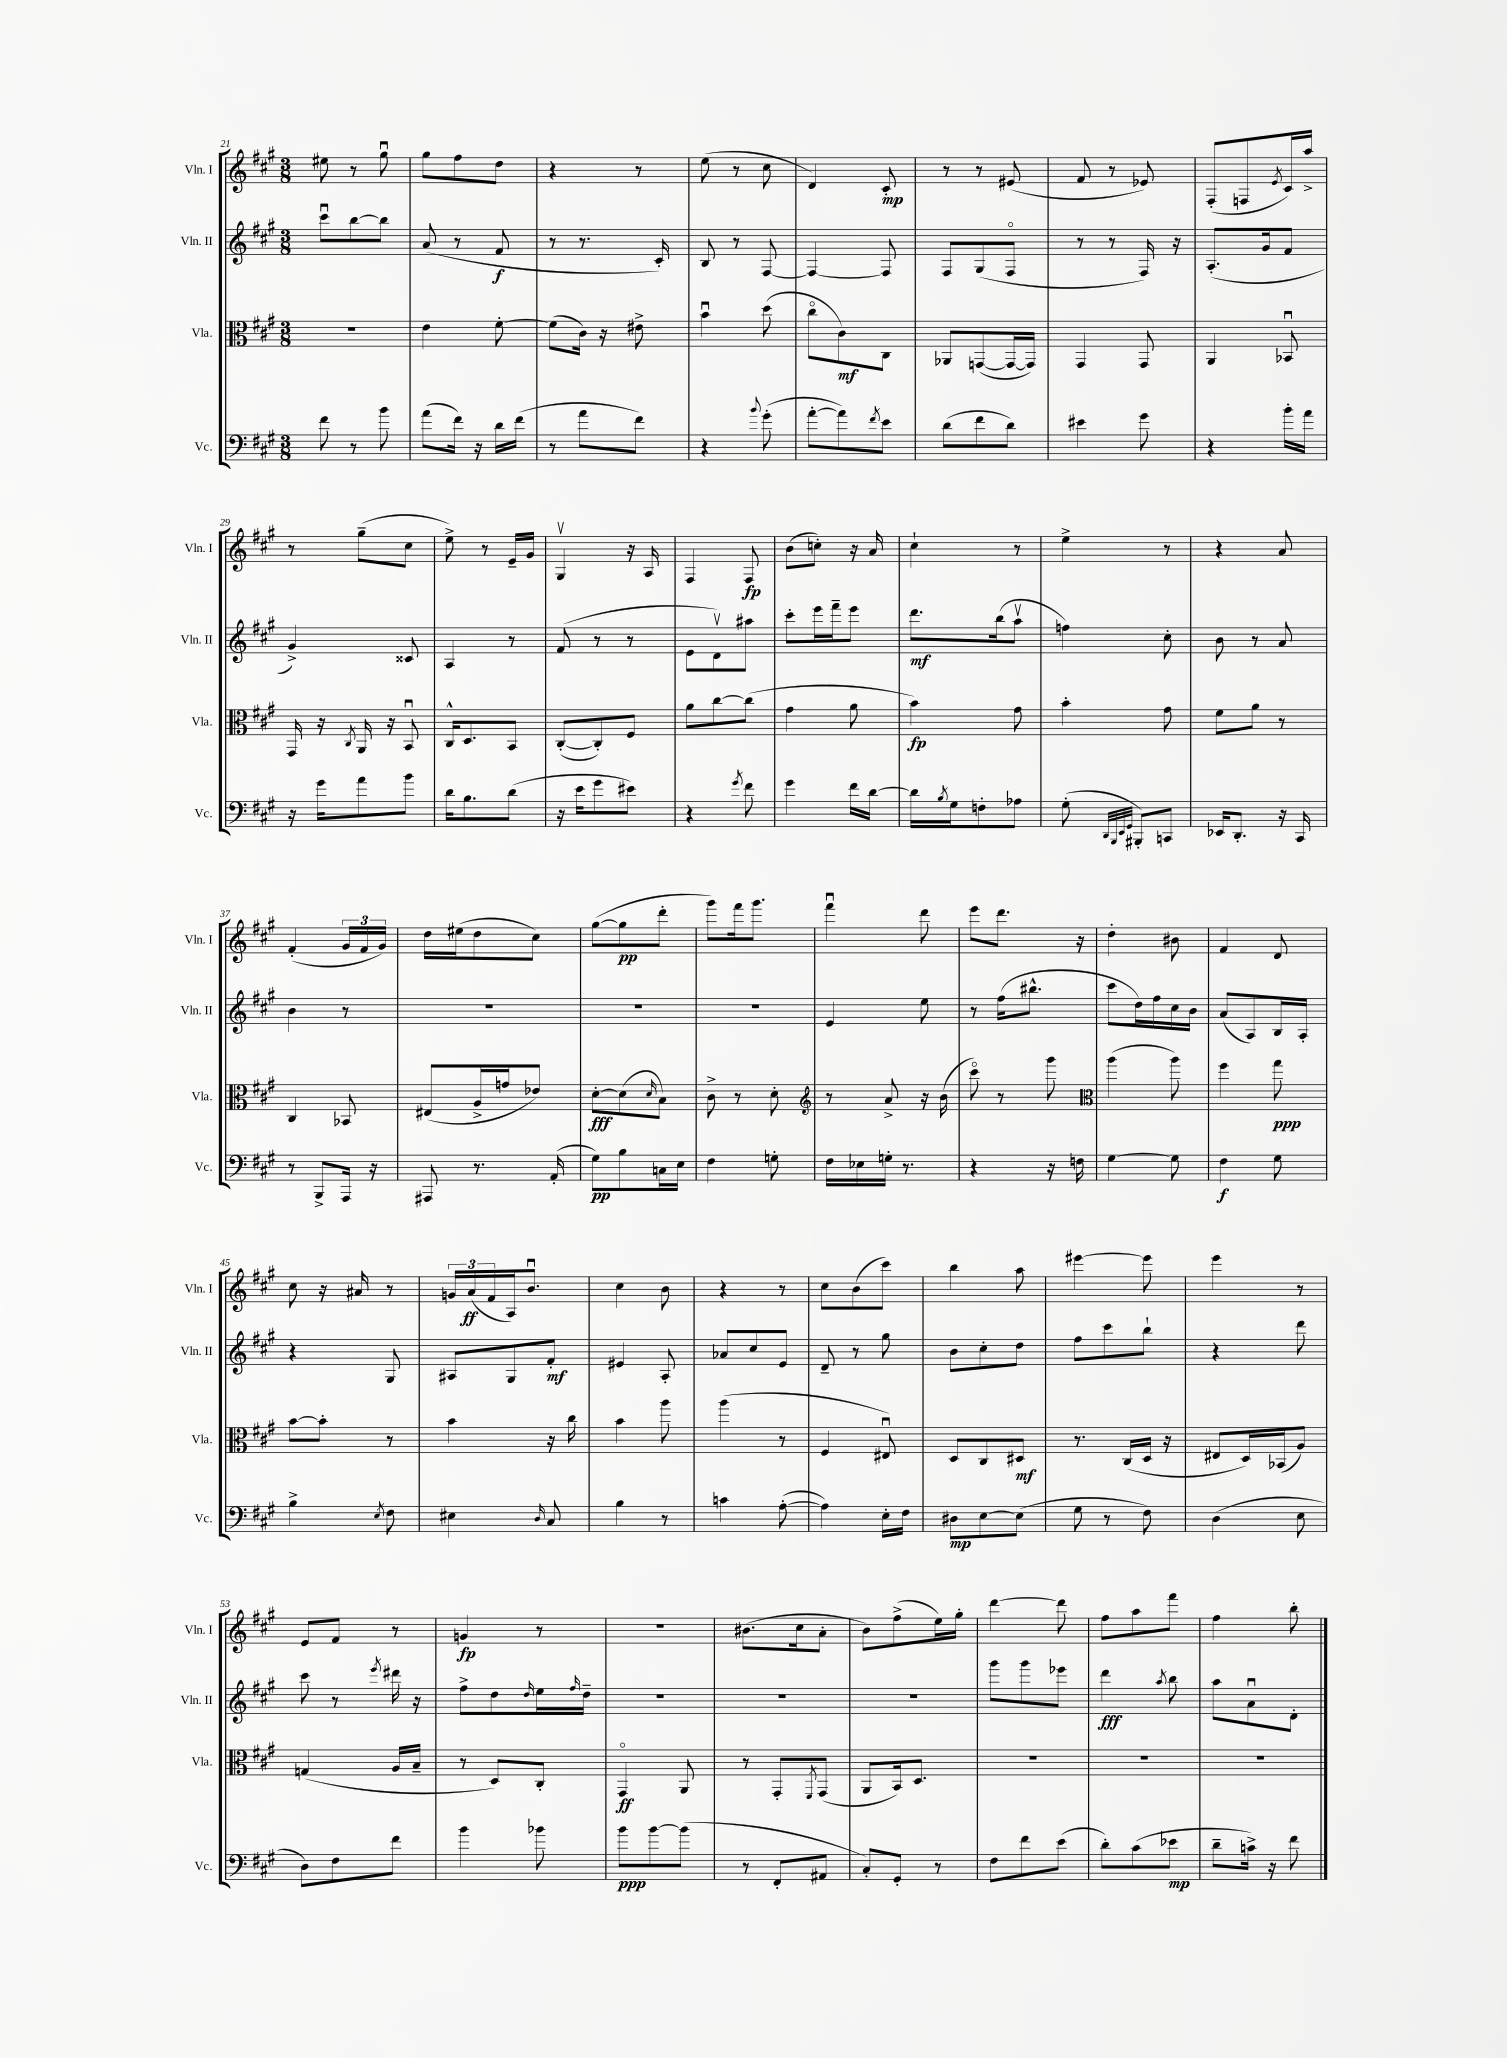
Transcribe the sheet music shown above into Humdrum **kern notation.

**kern	**dynam	**kern	**dynam	**kern	**dynam	**kern	**dynam
*part4	*part4	*part3	*part3	*part2	*part2	*part1	*part1
*staff4	*staff4	*staff3	*staff3	*staff2	*staff2	*staff1	*staff1
*I"Vc.	*	*I"Vla.	*	*I"Vln. II	*	*I"Vln. I	*
*I'Vc.	*	*I'Vla.	*	*I'Vln. II	*	*I'Vln. I	*
*clefF4	*	*clefC3	*	*clefG2	*	*clefG2	*
*k[f#c#g#]	*	*k[f#c#g#]	*	*k[f#c#g#]	*	*k[f#c#g#]	*
*M3/8	*	*M3/8	*	*M3/8	*	*M3/8	*
=21	=21	=21	=21	=21	=21	=21	=21
8f#\	.	4.r	.	8ccc#u\L	.	8ee#X\	.
8r	.	.	.	[8bb\	.	8r	.
8b\	.	.	.	8bb\J]	.	8gg#u\	.
=22	=22	=22	=22	=22	=22	=22	=22
(8a\L	.	4e\	.	(8a/	.	8gg#\L	.
16f#\Jk)	.	.	.	8r	.	8ff#\	.
16r	.	.	.	.	.	.	.
16d\LL	.	[8f#'\	.	8f#/	f	8dd\J	.
(16f#\JJ	.	.	.	.	.	.	.
=23	=23	=23	=23	=23	=23	=23	=23
8r	.	(8f#\L]	.	8r	.	4r	.
8a\L	.	16c#\Jk)	.	8.r	.	.	.
.	.	16r	.	.	.	.	.
8f#\J)	.	8e#X^\	.	.	.	8r	.
.	.	.	.	16c#'/)	.	.	.
=24	=24	=24	=24	=24	=24	=24	=24
4r	.	4bu\	.	8B/	.	(8ee\	.
.	.	.	.	8r	.	8r	.
8qqb/	.	.	.	.	.	.	.
(8g#'\	.	(8dd\	.	[8F#/	.	8cc#\	.
=25	=25	=25	=25	=25	=25	=25	=25
[8a'\L	.	8cc#\L	.	4F#/_	.	4d/)	.
8a\])	.	8c#\)	mf	.	.	.	.
8qf#/	.	.	.	.	.	.	.
8e\J	.	8C#\J	.	8F#/]	.	8c#'/	mp
=26	=26	=26	=26	=26	=26	=26	=26
(8d\L	.	8AA-X/L	.	8F#/L	.	8r	.
8f#\	.	([8GGn/	.	(8G#/	.	8r	.
8d\J)	.	16GG/L_	.	8F#/J	.	(8e#X/	.
.	.	16GG/JJ])	.	.	.	.	.
=27	=27	=27	=27	=27	=27	=27	=27
4e#X\	.	4GG#/	.	8r	.	8f#/	.
.	.	.	.	8r	.	8r	.
8g#\	.	8GG#/	.	16F#/)	.	8e-X/)	.
.	.	.	.	16r	.	.	.
=28	=28	=28	=28	=28	=28	=28	=28
4r	.	4AA/	.	(8.A'/L	.	(8F#'/L	.
.	.	.	.	.	.	8Fn/	.
.	.	.	.	16g#/k	.	.	.
.	.	.	.	.	.	8qe/	.
16b'\LL	.	8BB-Xu/	.	8f#/J	.	16c#/L)	.
16a\JJ	.	.	.	.	.	16aa^/JJ	.
!!LO:LB:g=z
=29	=29	=29	=29	=29	=29	=29	=29
16r	.	16GG#/	.	4g#^/)	.	8r	.
16g#\KL	.	16r	.	.	.	.	.
.	.	8qC#/	.	.	.	.	.
8a\	.	16AA/	.	.	.	(8gg#~\L	.
.	.	16r	.	.	.	.	.
8b\J	.	8BBu/	.	8c##X/	.	8cc#\J	.
=30	=30	=30	=30	=30	=30	=30	=30
16d\KL	.	16C#^^/KL	.	4A/	.	8ee^\)	.
8.B\	.	8.D/	.	.	.	.	.
.	.	.	.	.	.	8r	.
(8d\J	.	8BB/J	.	8r	.	16e~/LL	.
.	.	.	.	.	.	16g#/JJ	.
=31	=31	=31	=31	=31	=31	=31	=31
16r	.	([8C#'/L	.	(8f#/	.	4G#v/	.
16e\KL	.	.	.	.	.	.	.
8g#\	.	8C#'/])	.	8r	.	.	.
8e#X\J)	.	8F#/J	.	8r	.	16r	.
.	.	.	.	.	.	16A/	.
=32	=32	=32	=32	=32	=32	=32	=32
4r	.	8a\L	.	8e\L	.	4F#/	.
.	.	[8cc#\	.	8dv\)	.	.	.
8qg#/	.	.	.	.	.	.	.
8f#\	.	(8cc#\J]	.	8aa#X\J	.	8F#/	fp
=33	=33	=33	=33	=33	=33	=33	=33
4g#\	.	4g#\	.	8ccc#'\L	.	(8b\L	.
.	.	.	.	16eee\L	.	8ccn'\J)	.
.	.	.	.	16fff#~\J	.	.	.
16f#\LL	.	8a\	.	8eee\J	.	16r	.
[16d\JJ	.	.	.	.	.	16a/	.
=34	=34	=34	=34	=34	=34	=34	=34
16d\LL]	.	4b\)	fp	8.ddd\L	mf	4cc#`\	.
8qB/	.	.	.	.	.	.	.
16G#\J	.	.	.	.	.	.	.
8Fn'\	.	.	.	.	.	.	.
.	.	.	.	(16bb\k	.	.	.
8A-X\J	.	8g#\	.	8aav\J	.	8r	.
=35	=35	=35	=35	=35	=35	=35	=35
(8G#'\	.	4b'\	.	4ffn\)	.	4ee^\	.
32qqDD/LLL	.	.	.	.	.	.	.
32qqBBB/	.	.	.	.	.	.	.
32qqEE/	.	.	.	.	.	.	.
32qqGG#/JJJ	.	.	.	.	.	.	.
8BBB#X'/L)	.	.	.	.	.	.	.
8CCn/J	.	8g#\	.	8cc#'\	.	8r	.
=36	=36	=36	=36	=36	=36	=36	=36
16EE-X/KL	.	8f#\L	.	8b\	.	4r	.
8.DD'/J	.	.	.	.	.	.	.
.	.	8a\J	.	8r	.	.	.
16r	.	8r	.	8a/	.	8a/	.
16CC#/	.	.	.	.	.	.	.
!!LO:LB:g=z
=37	=37	=37	=37	=37	=37	=37	=37
8r	.	4C#/	.	4b\	.	(4f#'/	.
8BBB^/L	.	.	.	.	.	.	.
16AAA/Jk	.	8BB-X/	.	8r	.	24g#/LL	.
.	.	.	.	.	.	24f#/	.
16r	.	.	.	.	.	.	.
.	.	.	.	.	.	24g#/JJ)	.
=38	=38	=38	=38	=38	=38	=38	=38
8AAA#X/	.	(8E#X/L	.	4.r	.	16dd\LL	.
.	.	.	.	.	.	(16ee#X\J	.
8.r	.	16A^/L	.	.	.	8dd\	.
.	.	16gn/J	.	.	.	.	.
.	.	8e-X/J)	.	.	.	8cc#\J)	.
(16AA'/	.	.	.	.	.	.	.
=39	=39	=39	=39	=39	=39	=39	=39
8G#\L)	pp	[8d'\L	fff	4.r	.	([8gg#\L	.
8B\	.	(8d\]	.	.	.	8gg#\]	pp
.	.	16qqd/	.	.	.	.	.
16Cn\L	.	8B\J)	.	.	.	8ddd'\J	.
16E\JJ	.	.	.	.	.	.	.
=40	=40	=40	=40	=40	=40	=40	=40
4F#\	.	8c#^\	.	4.r	.	8ggg#\L)	.
.	.	8r	.	.	.	16fff#\k	.
.	.	.	.	.	.	8.ggg#\J	.
8Gn'\	.	8d'\	.	.	.	.	.
=41	=41	=41	=41	=41	=41	=41	=41
*	*	*clefG2	*	*	*	*	*
16F#\LL	.	8r	.	4e/	.	4fff#u\	.
16E-X\	.	.	.	.	.	.	.
16Gn'\JJ	.	8a^/	.	.	.	.	.
8.r	.	.	.	.	.	.	.
.	.	16r	.	8ee\	.	8ddd\	.
.	.	(16b\	.	.	.	.	.
=42	=42	=42	=42	=42	=42	=42	=42
4r	.	8ccc#\)	.	8r	.	8eee\L	.
.	.	8r	.	(16ff#\KL	.	8.ddd\J	.
.	.	.	.	8.bb#X^^\J	.	.	.
16r	.	8ggg#\	.	.	.	.	.
16Fn\	.	.	.	.	.	16r	.
=43	=43	=43	=43	=43	=43	=43	=43
*	*	*clefC3	*	*	*	*	*
[4G#\	.	(4aa\	.	8ccc#\L	.	4dd'\	.
.	.	.	.	16dd\L)	.	.	.
.	.	.	.	16ff#\	.	.	.
8G#\]	.	8aa\)	.	16cc#\	.	8b#X\	.
.	.	.	.	16b\JJ	.	.	.
=44	=44	=44	=44	=44	=44	=44	=44
4F#\	f	4ff#\	.	(8a/L	.	4f#/	.
.	.	.	.	8A/)	.	.	.
8G#\	.	8gg#\	ppp	16B/L	.	8d/	.
.	.	.	.	16A'/JJ	.	.	.
!!LO:LB:g=z
=45	=45	=45	=45	=45	=45	=45	=45
4B^\	.	[8b\L	.	4r	.	8cc#\	.
.	.	8b'\J]	.	.	.	16r	.
.	.	.	.	.	.	16a#X/	.
8qE/	.	.	.	.	.	.	.
8F#\	.	8r	.	8G#/	.	8r	.
=46	=46	=46	=46	=46	=46	=46	=46
4E#X\	.	4b\	.	8A#X/L	.	24gn/LL	.
.	.	.	.	.	.	(24a/	ff
.	.	.	.	.	.	24f#/	.
.	.	.	.	8G#/	.	16A/J)	.
.	.	.	.	.	.	8.bu/J	.
16qqD/	.	.	.	.	.	.	.
8C#/	.	16r	.	8f#'/J	mf	.	.
.	.	16cc#\	.	.	.	.	.
=47	=47	=47	=47	=47	=47	=47	=47
4B\	.	4b\	.	4e#X/	.	4cc#\	.
8r	.	8aa\	.	8A'/	.	8b\	.
=48	=48	=48	=48	=48	=48	=48	=48
4cn\	.	(4aa\	.	8a-X/L	.	4r	.
.	.	.	.	8cc#/	.	.	.
([8A'\	.	8r	.	8e/J	.	8r	.
=49	=49	=49	=49	=49	=49	=49	=49
4A\])	.	4F#/	.	8d~/	.	8cc#\L	.
.	.	.	.	8r	.	(8b\	.
16E'\LL	.	8E#Xu/)	.	8gg#\	.	8ccc#\J)	.
16F#\JJ	.	.	.	.	.	.	.
=50	=50	=50	=50	=50	=50	=50	=50
8D#X\L	mp	8D/L	.	8b\L	.	4bb\	.
[8E\	.	8C#/	.	8cc#'\	.	.	.
(8E\J]	.	8D#X/J	mf	8dd\J	.	8aa\	.
=51	=51	=51	=51	=51	=51	=51	=51
8G#\	.	8.r	.	8ff#\L	.	[4eee#X\	.
8r	.	.	.	8ccc#\	.	.	.
.	.	(16C#/LL	.	.	.	.	.
8F#\)	.	16D/JJ	.	8bb`\J	.	8eee#\]	.
.	.	16r	.	.	.	.	.
=52	=52	=52	=52	=52	=52	=52	=52
(4D\	.	8E#X/L	.	4r	.	4eee\	.
.	.	16D/L)	.	.	.	.	.
.	.	(16BB-X/J	.	.	.	.	.
8E\	.	8A/J)	.	8ddd\	.	8r	.
!!LO:LB:g=z
=53	=53	=53	=53	=53	=53	=53	=53
8D\L)	.	(4Gn/	.	8ccc#\	.	8e/L	.
8F#\	.	.	.	8r	.	8f#/J	.
.	.	.	.	8qeee/	.	.	.
8f#\J	.	16A/LL	.	16ddd#X\	.	8r	.
.	.	16B~/JJ	.	16r	.	.	.
=54	=54	=54	=54	=54	=54	=54	=54
4b\	.	8r	.	8ff#^\L	.	4gn/	fp
.	.	8D/L)	.	8dd\	.	.	.
.	.	.	.	16qqdd/	.	.	.
8b-X\	.	8C#'/J	.	16ee\L	.	8r	.
.	.	.	.	16qqff#/	.	.	.
.	.	.	.	16dd~\JJ	.	.	.
=55	=55	=55	=55	=55	=55	=55	=55
8b\L	ppp	4GG#/	ff	4.r	.	4.r	.
[8b\	.	.	.	.	.	.	.
(8b\J]	.	8AA/	.	.	.	.	.
=56	=56	=56	=56	=56	=56	=56	=56
8r	.	8r	.	4.r	.	(8.b#X\L	.
8FF#'/L	.	8GG#'/L	.	.	.	.	.
.	.	.	.	.	.	16cc#\k	.
.	.	8qFF#/	.	.	.	.	.
8AA#X/J	.	(8GG#/J	.	.	.	8a'\J	.
=57	=57	=57	=57	=57	=57	=57	=57
8C#'/L)	.	8AA/L	.	4.r	.	8b\L)	.
8GG#'/J	.	16BB/k)	.	.	.	(8ff#^\	.
.	.	8.D/J	.	.	.	.	.
8r	.	.	.	.	.	16ee\L)	.
.	.	.	.	.	.	16gg#'\JJ	.
=58	=58	=58	=58	=58	=58	=58	=58
8F#\L	.	4.r	.	8ggg#\L	.	[4ddd\	.
8f#\	.	.	.	8ggg#\	.	.	.
(8e\J	.	.	.	8eee-X\J	.	8ddd\]	.
=59	=59	=59	=59	=59	=59	=59	=59
8d'\L)	.	4.r	.	4ddd\	fff	8ff#\L	.
(8c#\	.	.	.	.	.	8aa\	.
.	.	.	.	8qaa/	.	.	.
8e-X\J	mp	.	.	8bb\	.	8fff#\J	.
=60	=60	=60	=60	=60	=60	=60	=60
8d~\L	.	4.r	.	8aa\L	.	4ff#\	.
16cn^\Jk)	.	.	.	8au\	.	.	.
16r	.	.	.	.	.	.	.
8f#\	.	.	.	8d'\J	.	8bb'\	.
==	==	==	==	==	==	==	==
*-	*-	*-	*-	*-	*-	*-	*-
